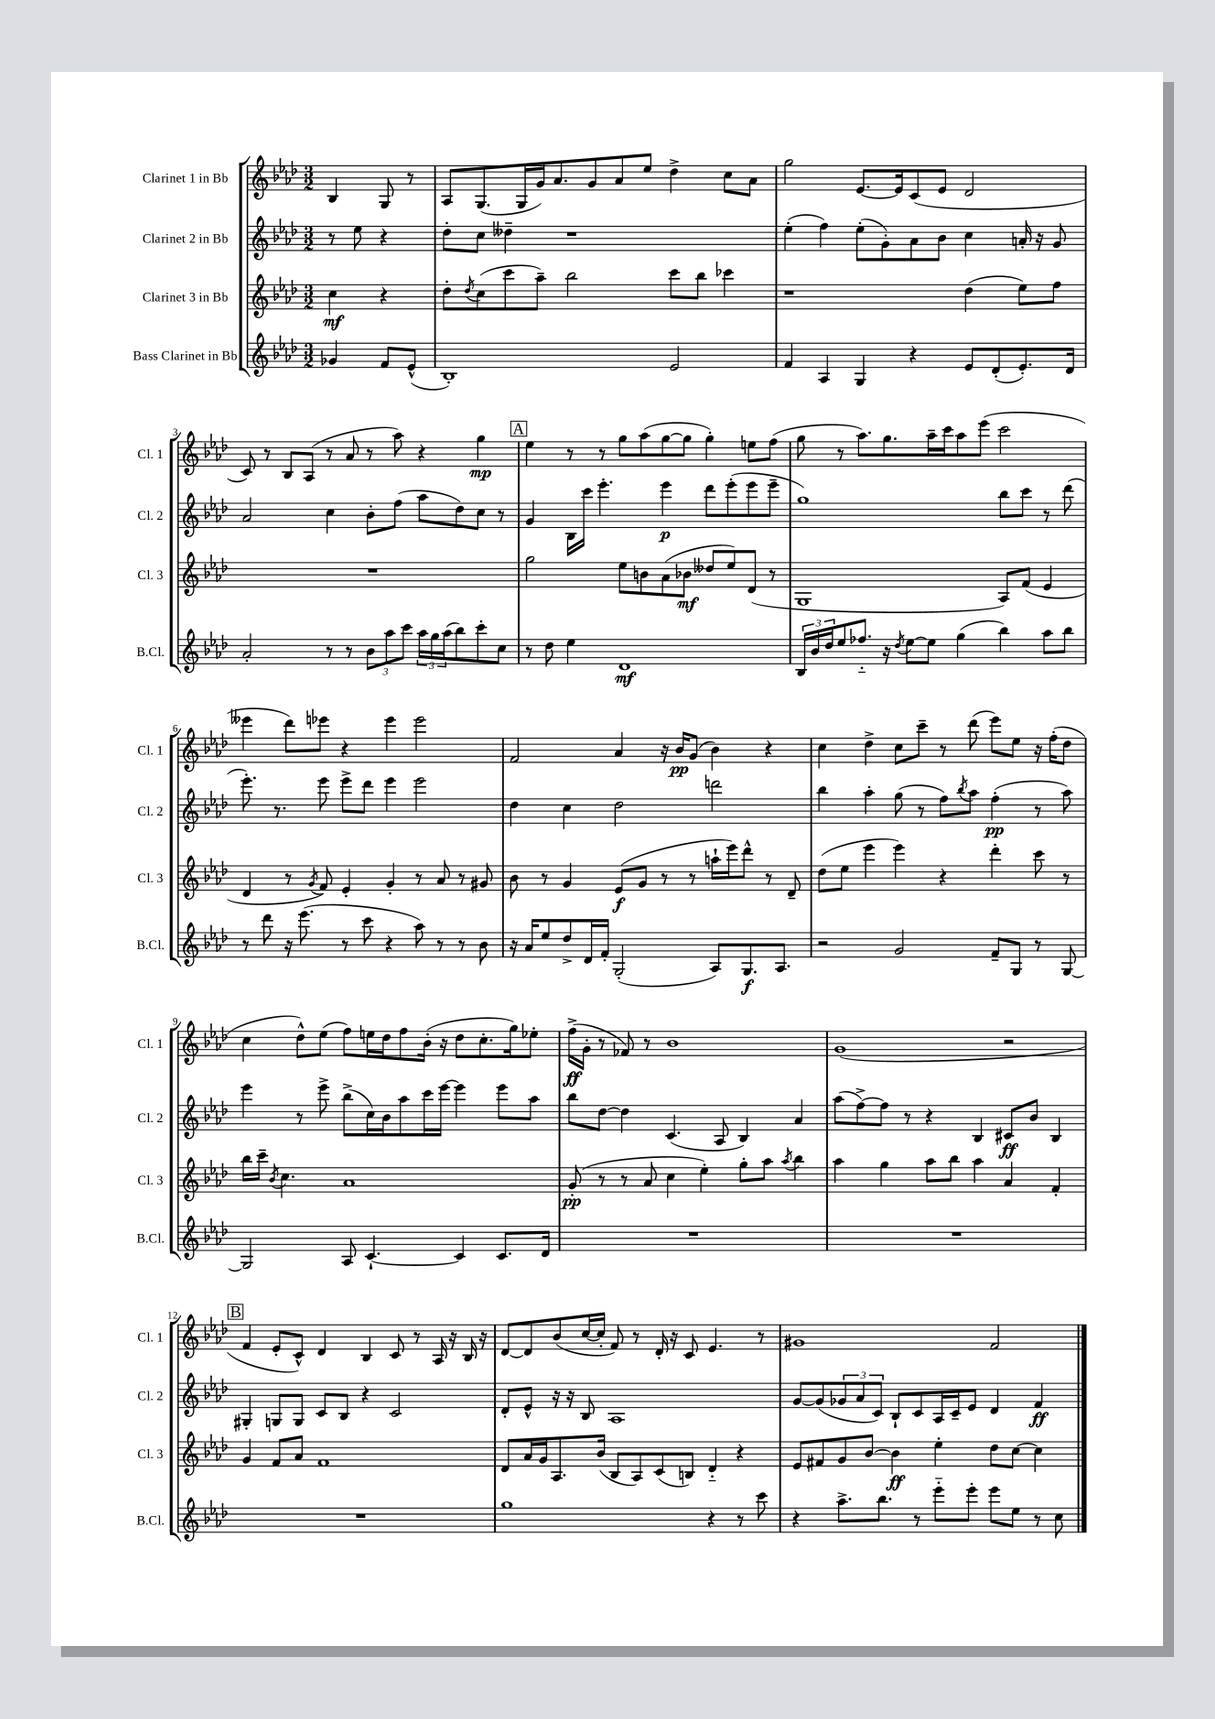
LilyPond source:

<<
\new StaffGroup <<
\new Staff = "s0" \with { instrumentName = "Clarinet 1 in Bb" shortInstrumentName = "Cl. 1" } {
    \clef treble \key aes \major \numericTimeSignature \time 3/2 \partial 2
    bes4 g8 r8 |
    aes8 g8.( g16 g'16) aes'8. g'8 aes'8 ees''8 des''4-> c''8 aes'8 |
    g''2 ees'8.~ ees'16 c'8( ees'8 des'2 |
    c'8) r8 bes8 aes8( r8 aes'8 r8 aes''8) r4 g''4\mp |
    \mark \markup { \box "A" } ees''4 r8 r8 g''8 aes''8( g''8~ g''8 g''4-.) e''8 f''8( |
    g''8 r8 aes''8.) g''8. aes''16-- c'''16 aes''8 ees'''8( c'''2 |
    eeses'''4 des'''8) ees'''8 r4 ees'''4 ees'''2 |
    f'2 aes'4 r16 bes'16\pp g'8( bes'4) r4 |
    c''4 des''4-> c''8 c'''8-- r8 des'''8( ees'''8) ees''8 r16 f''16-.( des''8 |
    c''4 des''8-^) ees''8( f''8) e''16 des''16 f''8 bes'16-.( r16 des''8 c''8.-. g''16) ees''8-. |
    f''16->\ff( g'16-. r8 fes'8) r8 bes'1 |
    g'1( r2 |
    \mark \markup { \box "B" } f'4 ees'8-. c'8-^) des'4 bes4 c'8 r8 aes16 r16 bes16 r16 |
    des'8~ des'8 bes'8( c''16~ c''16-. f'8) r8 des'16-. r16 c'8 ees'4. r8 |
    gis'1 f'2 \bar "|." |
}
\new Staff = "s1" \with { instrumentName = "Clarinet 2 in Bb" shortInstrumentName = "Cl. 2" } {
    \clef treble \key aes \major \numericTimeSignature \time 3/2 \partial 2
    r8 ees''8 r4 |
    des''8-. c''8 deses''4-- r1 |
    ees''4-.( f''4) ees''8-.( g'8-.) aes'8 bes'8 c''4 a'16-. r16 g'8 |
    aes'2 c''4 bes'8-. f''8( aes''8 des''8) c''8 r8 |
    \mark \markup { \box "A" } g'4 bes16 c'''16 ees'''4.-. ees'''4\p des'''8 ees'''8-.( ees'''8 ees'''8-- |
    g''1) bes''8 c'''8 r8 des'''8( |
    ees'''8.-.) r8. ees'''8 ees'''8-> des'''8 ees'''4 ees'''2 |
    des''4 c''4 des''2 d'''2 |
    bes''4 aes''4-. g''8( r8 f''8) \acciaccatura { bes''8 } aes''8 f''4-.\pp( r8 aes''8) |
    ees'''4 r8 ees'''8-> bes''8->( c''16) bes'16 aes''8 c'''16 ees'''16~ ees'''4 ees'''8 aes''8 |
    bes''8 des''8~ des''4 c'4.( aes8 bes4) aes'4 |
    aes''8( f''8~->) f''8 r8 r4 bes4 cis'8\ff bes'8 bes4 |
    \mark \markup { \box "B" } gis4-. g8 g8 c'8 bes8 r4 c'2 |
    des'8-. ees'8-^ r16 r16 bes8 aes1 |
    g'8~ g'8( \tuplet 3/2 { ges'8 aes'8 c'8) } bes8-! c'8 aes16 c'16-- ees'8 des'4 f'4\ff \bar "|." |
}
\new Staff = "s2" \with { instrumentName = "Clarinet 3 in Bb" shortInstrumentName = "Cl. 3" } {
    \clef treble \key aes \major \numericTimeSignature \time 3/2 \partial 2
    c''4\mf r4 |
    des''8-. \acciaccatura { des''8 } c''8( c'''8 aes''8--) bes''2 c'''8 bes''8 ces'''4 |
    r1 des''4( ees''8) f''8 |
    R1. |
    \mark \markup { \box "A" } g''2 ees''8 b'8 aes'8( bes'8\mf deses''8 ees''8) des'8( r8 |
    g1 aes8) f'8( ees'4 |
    des'4 r8 \acciaccatura { g'8 } f'8) ees'4-. g'4-. r8 aes'8 r8 gis'8 |
    bes'8 r8 g'4 ees'8\f( g'8 r8 r8 a''16-! ees'''16) des'''8-^ r8 des'8-- |
    des''8( ees''8 ees'''4 ees'''4) r4 des'''4-. c'''8 r8 |
    bes''16 c'''16-- \acciaccatura { bes'8 } c''4. aes'1 |
    g'8-.\pp( r8 r8 aes'8 c''4 ees''4-.) g''8-. aes''8 \acciaccatura { aes''8 } bes''4 |
    aes''4 g''4 aes''8 bes''8 aes''4 aes'4 f'4-. |
    \mark \markup { \box "B" } g'4 f'8 aes'8 f'1 |
    des'8 aes'16 g'16 aes8. bes'16( bes8 aes8) c'8( b8) des'4-_ r4 |
    ees'8 fis'8 g'8 bes'8~ bes'4\ff ees''4-. des''8 c''8~ c''4 \bar "|." |
}
\new Staff = "s3" \with { instrumentName = "Bass Clarinet in Bb" shortInstrumentName = "B.Cl." } {
    \clef treble \key aes \major \numericTimeSignature \time 3/2 \partial 2
    ges'4 f'8 ees'8-^( |
    bes1-.) ees'2 |
    f'4 aes4 g4 r4 ees'8 des'8-.( ees'8.-.) des'16 |
    aes'2-. r8 r8 \tuplet 3/2 { bes'8 aes''8 c'''8 } \tuplet 3/2 { aes''16 g''16 aes''16( } bes''8) c'''8-. c''8 |
    \mark \markup { \box "A" } r8 des''8 ees''4 des'1\mf |
    \tuplet 3/2 { bes16 bes'16 des''16 } ees''8 fes''8.-_ r16 \acciaccatura { des''8 } ees''8~ ees''8 g''4( bes''4) aes''8 bes''8 |
    r8 des'''8 r16 ees'''8.( r8 c'''8 r4 aes''8) r8 r8 bes'8 |
    r16 aes'16 ees''8 des''8-> des'16 f'16-. g2-.( aes8) g8.\f aes8. |
    r2 g'2 f'8-- g8 r8 g8~ |
    g2 aes8 c'4.~-! c'4 c'8. des'16 |
    R1. |
    R1. |
    \mark \markup { \box "B" } R1. |
    g''1 r4 r8 c'''8 |
    r4 aes''8.-> bes''8. r8 ees'''8-_ ees'''8-. ees'''8 ees''8 r8 c''8 \bar "|." |
}
>>
>>
